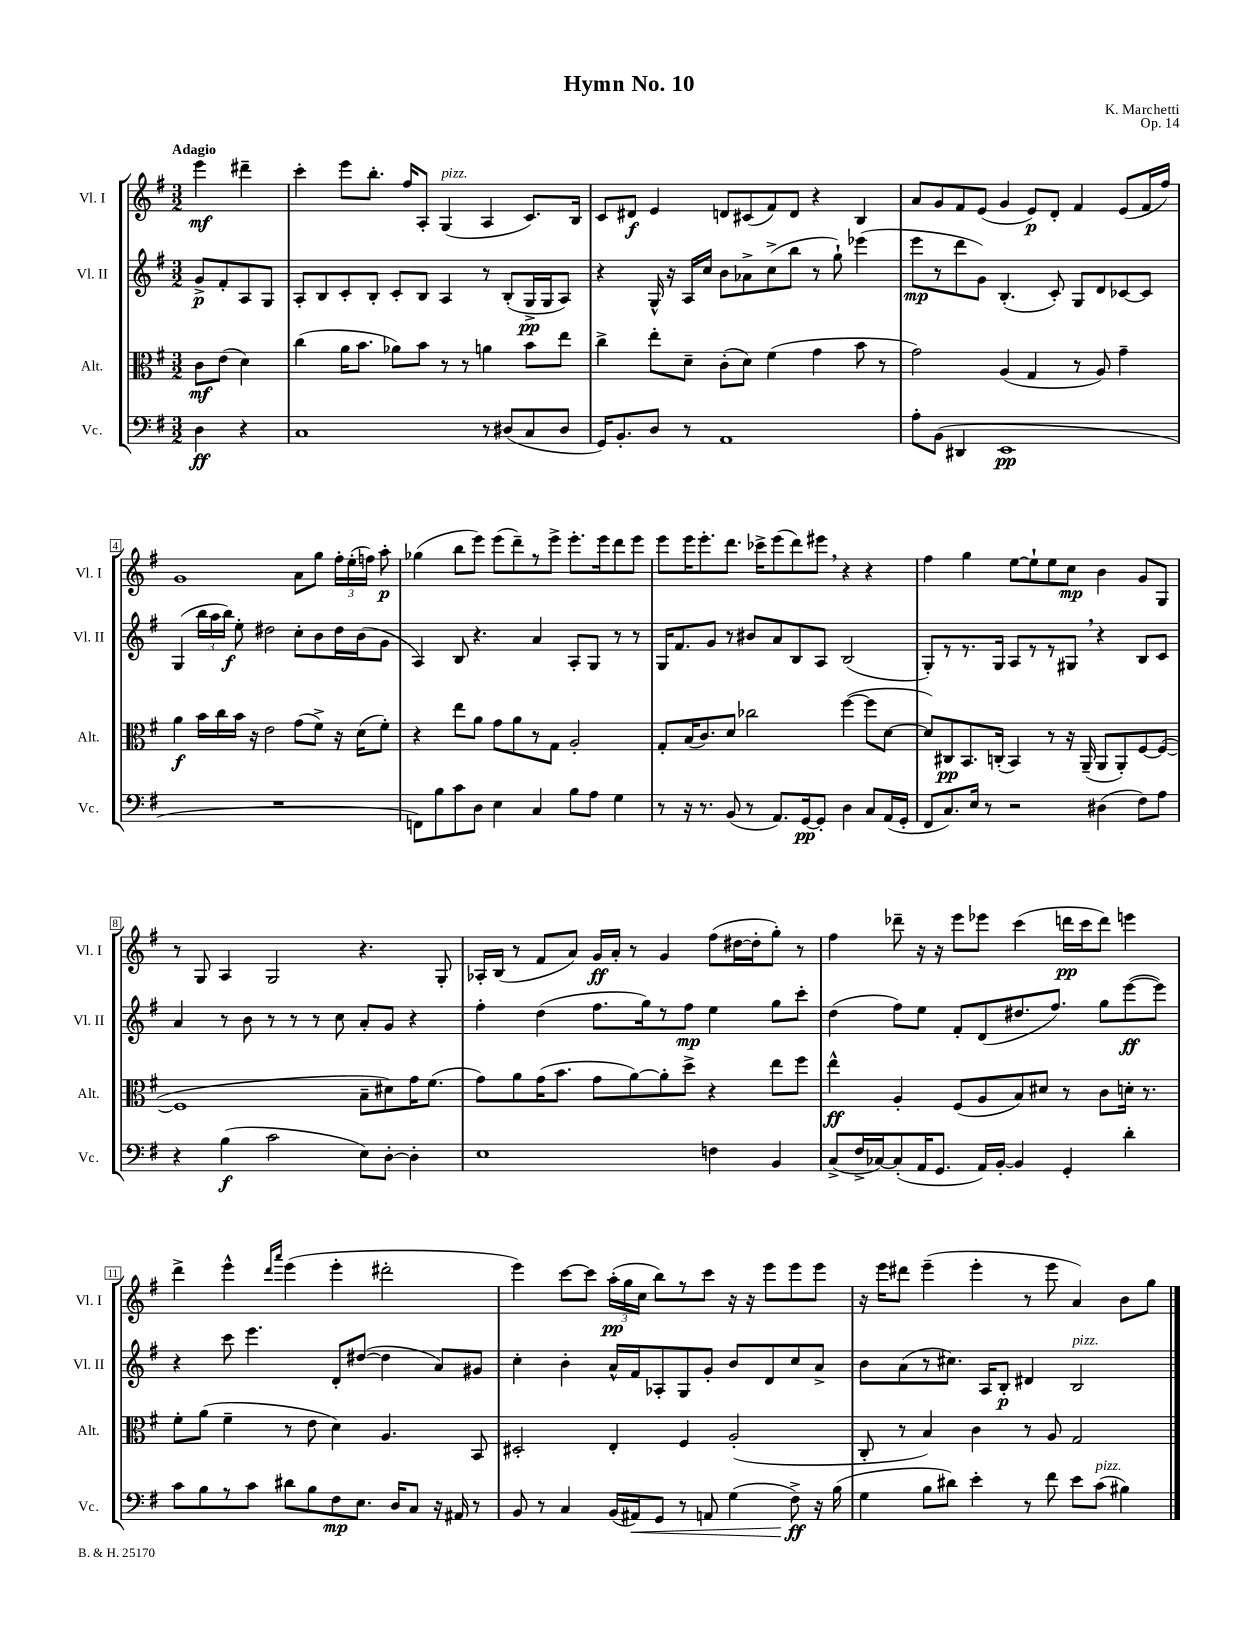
\header { title = "Hymn No. 10" composer = "K. Marchetti" opus = "Op. 14" }
<<
\new StaffGroup <<
\new Staff = "s0" \with { instrumentName = "Vl. I" shortInstrumentName = "Vl. I" } {
    \clef treble \key g \major \numericTimeSignature \time 3/2 \partial 2 \tempo "Adagio"
    \autoBeamOff e'''4\mf dis'''4-- |
    c'''4-. e'''8[ b''8.]-. fis''16[ a8]-. g4^\markup { \italic "pizz." }( a4 c'8.[) b16] |
    c'8[ dis'8]\f e'4 d'8[ cis'8( fis'8) d'8] r4 b4 |
    a'8[ g'8 fis'8 e'8]( g'4 e'8[\p) d'8]-. fis'4 e'8[( fis'16 fis''16]) |
    g'1 a'8[ g''8] \tuplet 3/2 { fis''16[-. e''16-.( f''16]) } a''8-.\p |
    ges''4( b''8[ e'''8]) e'''8[( d'''8--) r8 e'''8]-> e'''8.[-. e'''16 d'''8 e'''8] |
    e'''8[ e'''16 e'''8.-. d'''8.] ces'''16[-> e'''8( d'''8) eis'''8] \breathe r4 r4 |
    fis''4 g''4 e''8[~ e''8-! e''8 c''8]\mp b'4 g'8[ g8] |
    r8 g8 a4 g2 r4. g8-. |
    aes16[-. b16]( r8 fis'8[ a'8]) g'16[\ff a'16]-. r8 g'4 fis''8[( dis''16~ dis''16-. g''8]-.) r8 |
    fis''4 des'''8-- r16 r16 e'''8[ ees'''8] c'''4( d'''16[\pp c'''16 d'''8]) e'''4 |
    d'''4-> e'''4-^ \grace { d'''16[ a'''16] } e'''4( e'''4-. dis'''2-. |
    e'''4) c'''8[~ c'''8] \tuplet 3/2 { a''16[-.\pp( g''16 c''16] } b''8[) r8 c'''8] r16 r16 e'''8[ e'''8 e'''8] |
    r16 e'''16[ dis'''8] e'''4--( e'''4-. r8 e'''8 a'4) b'8[ g''8] \bar "|." |
}
\new Staff = "s1" \with { instrumentName = "Vl. II" shortInstrumentName = "Vl. II" } {
    \clef treble \key g \major \numericTimeSignature \time 3/2 \partial 2
    \autoBeamOff g'8[->\p fis'8-. a8 g8] |
    a8[-. b8 c'8-. b8]-. c'8[-. b8] a4 r8 b8[-.( g16->\pp g16 a8]) |
    r4 g16-^ r16 a16[ c''16] b'8[ aes'8-> c''8->( b''8] r8 g''8-!) ees'''4( |
    e'''8[\mp r8 d'''8 g'8]) b4.-.( c'8-.) g8[ d'8 ces'8~ ces'8] |
    g4( \tuplet 3/2 { b''16[ a''16 b''16]\f) } e''8-. dis''2 c''8[-. b'8 dis''16 b'16( g'8] |
    a4) b8 r4. a'4 a8[-. g8] r8 r8 |
    g16[ fis'8. g'8] r8 bis'8[ a'8 b8 a8] b2( |
    g8[-.) r8 r8. g16] a8[ r8 r8 gis8] \breathe r4 b8[ c'8] |
    a'4 r8 b'8 r8 r8 r8 c''8 a'8[-. g'8] r4 |
    fis''4-. d''4( fis''8.[ g''16) r8 fis''8]\mp e''4 g''8[ c'''8]-. |
    d''4( fis''8[) e''8] fis'8[-. d'8( dis''8. fis''8.]) g''8[ e'''8~\ff( e'''8]) |
    r4 c'''8 e'''4. d'8[-. dis''8]~( dis''4 a'8[) gis'8] |
    c''4-. b'4-. a'16[-^ fis'16 aes8-. g8 g'8]-. b'8[ d'8 c''8 a'8]-> |
    b'8[ a'8( r8 cis''8.]) a16[ b8]-.\p dis'4 b2^\markup { \italic "pizz." } \bar "|." |
}
\new Staff = "s2" \with { instrumentName = "Alt." shortInstrumentName = "Alt." } {
    \clef alto \key g \major \numericTimeSignature \time 3/2 \partial 2
    \autoBeamOff c'8[\mf e'8]( d'4) |
    c''4( a'16[ b'8.] aes'8[) b'8] r8 r8 a'4 b'8[ e''8] |
    c''4-> e''8[-. d'8]-- c'8[-.( d'8]) fis'4( g'4 b'8 r8 |
    g'2) a4( g4 r8 a8) g'4-- |
    a'4\f b'16[ c''16 b'16] r16 e'2 g'8[( fis'8]->) r16 d'16[( fis'8]-.) |
    r4 e''8[ a'8] g'8[ a'8 r8 g8] a2-. |
    g8[-. b16( c'8.) d'8] ces''2 fis''4~( fis''8[ d'8]~ |
    d'8[) cis8\pp b,8. c16]-.( b,4) r8 r16 a,16--( a,8[ a,8-.) fis8~ fis8]~( |
    fis1 b8[-- dis'8) g'16 fis'8.]( |
    g'8[) a'8 g'16( b'8.] g'8[ a'8~) a'8-. d''8]-> r4 e''8[ fis''8] |
    e''4-^\ff a4-. fis8[( a8 b8) dis'8] r8 c'8[ d'16]-. r8. |
    fis'8[-. a'8]( fis'4-- r8 e'8 d'4) a4. b,8 |
    dis2-. e4-. fis4 a2-.( |
    c8-. r8 b4) c'4 r8 a8 g2 \bar "|." |
}
\new Staff = "s3" \with { instrumentName = "Vc." shortInstrumentName = "Vc." } {
    \clef bass \key g \major \numericTimeSignature \time 3/2 \partial 2
    \autoBeamOff d4\ff r4 |
    c1 r8 dis8[( c8 dis8] |
    g,16[) b,8.-. d8] r8 a,1 |
    a8[-. b,8]( dis,4 e,1\pp |
    R1. |
    f,8[) b8 c'8 d8] e4 c4 b8[ a8] g4 |
    r8 r16 r8. b,8( r8 a,8.[) g,16~\pp g,8]-. d4 c8[ a,16( g,16]-. |
    fis,8[ c8.) e16] r8 r2 dis4( fis8[) a8] |
    r4 b4\f( c'2 e8[) d8]~-. d4-. |
    e1 f4 b,4 |
    c8[->( fis16-> ces16~) ces8-.( a,16 g,8.] a,16[) b,16]~-. b,4 g,4-. d'4-. |
    c'8[ b8 r8 c'8] dis'8[ b8 fis8\mp e8.] d16[ c8] r16 ais,16 r8 |
    b,8 r8 c4 b,16[( ais,16\<) g,8] r8 a,8 g4( fis8->\ff\!) r16 b16( |
    g4 b8[ dis'8]) e'4-. r8 fis'8 e'8[ c'8]^\markup { \italic "pizz." }( bis4) \bar "|." |
}
>>
>>
\layout { \context { \Score \override BarNumber.stencil = #(make-stencil-boxer 0.1 0.3 ly:text-interface::print) } }
